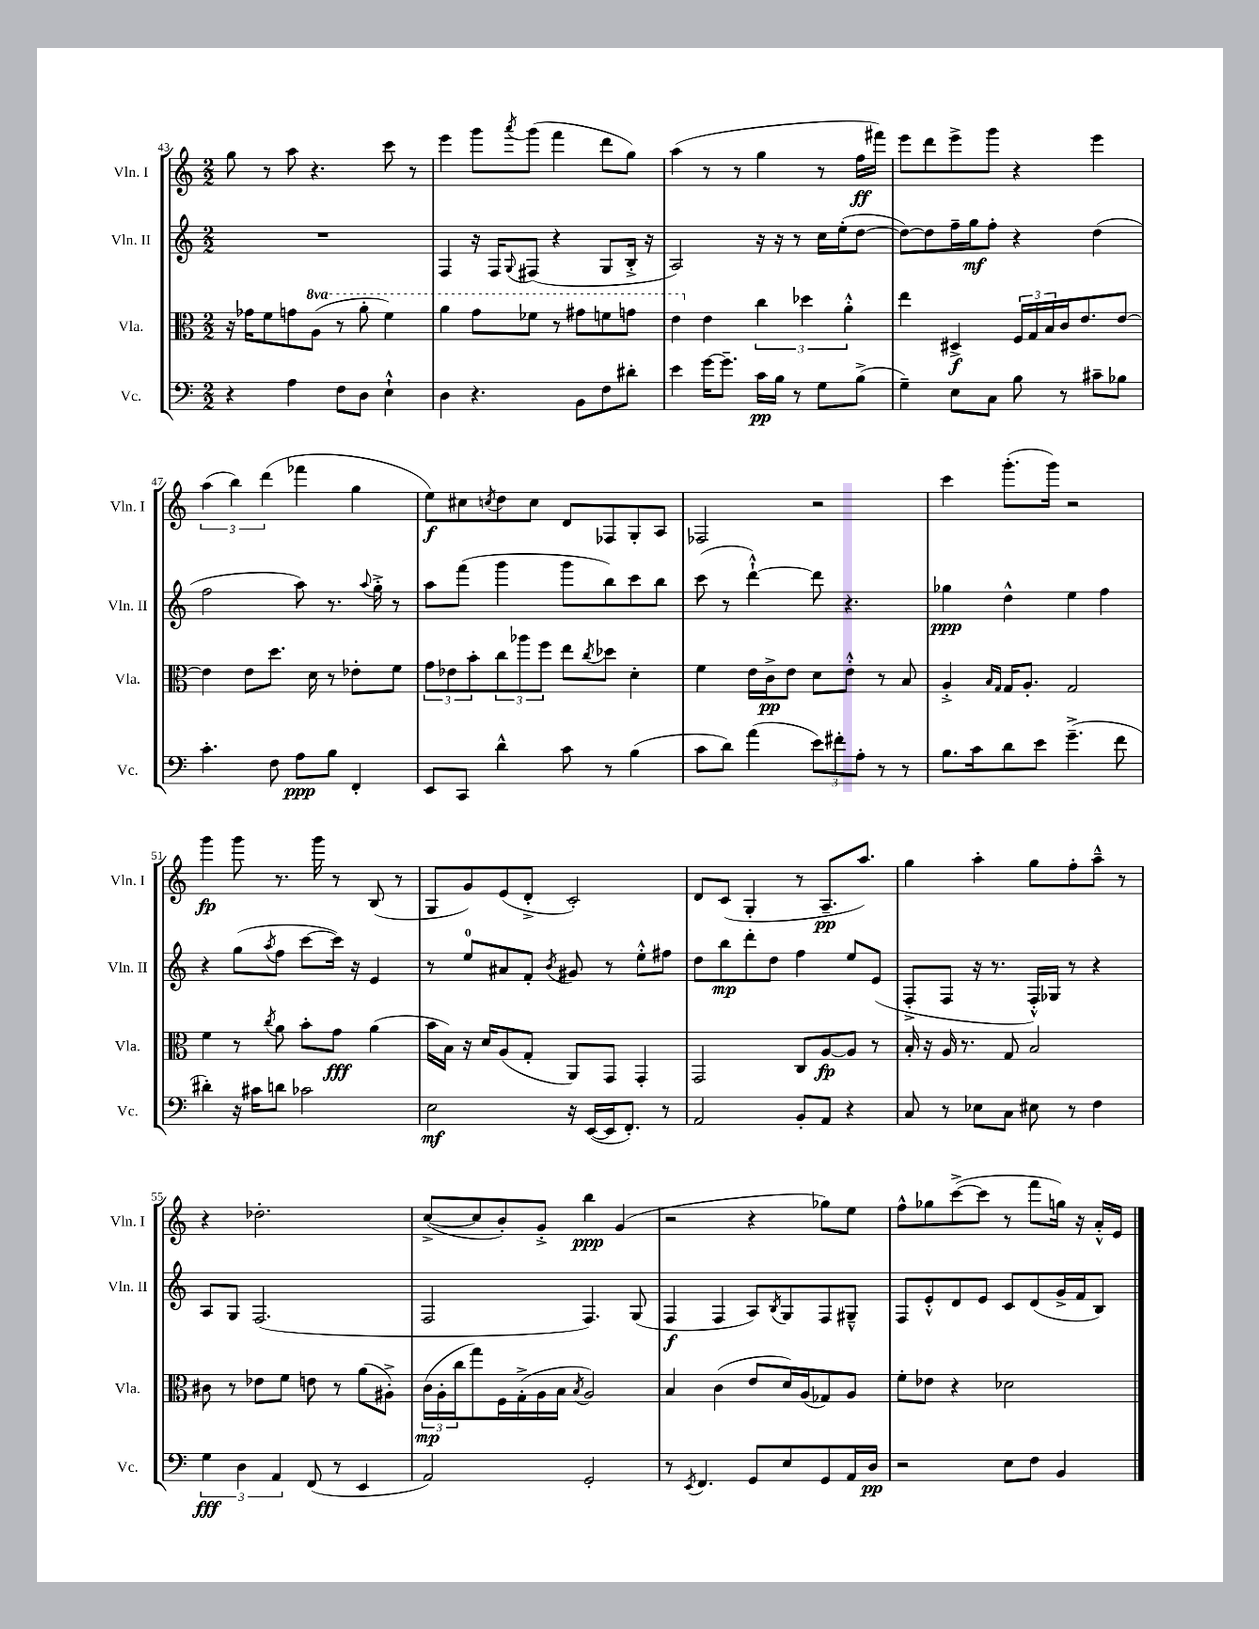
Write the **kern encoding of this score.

**kern	**kern	**kern	**kern
*staff4	*staff3	*staff2	*staff1
*clefF4	*clefC3	*clefG2	*clefG2
*k[]	*k[]	*k[]	*k[]
*M2/2	*M2/2	*M2/2	*M2/2
4r	16r	1r	8gg
.	16g-	.	.
.	8f	.	8r
4A	8g	.	8aa
.	(8a	.	4.r
8F	8r	.	.
8D	8aa'	.	.
4E`^^	4ff)	.	8ccc
.	.	.	8r
=	=	=	=
4D	4aa	4F	4eee
4.r	8gg	16r	8ggg
.	.	16F	.
.	.	8qqG	8qaaa
.	8ff-	(8F#	(8ggg
.	8r	4r	4fff
8BB	8gg#	.	.
8F	8ff	8G	8ddd
8d#'	8gg	16B'^	8gg)
.	.	16r	.
=	=	=	=
4e	4ee	2A)	(4aa
[16g	4e	.	8r
8.g~]	.	.	.
.	.	.	8r
16c	6cc	16r	4gg
16B	.	16r	.
8r	.	8r	.
.	6dd-	.	.
8G	.	16cc	8r
.	.	(16ee'	.
.	6a'^^	.	.
(8B^	.	[8dd	16ff
.	.	.	16fff#)
=	=	=	=
4G~)	4ee	8dd_)	8eee
.	.	8dd]	8ddd
8E	4D#^	16ff~	8eee^
.	.	16gg	.
8C	.	8ff'	8ggg
8B	24F	4r	4r
.	24G	.	.
.	24B	.	.
8r	16c	.	.
.	8.e	.	.
8c#~	.	(4dd	4eee
8B-	[8e	.	.
=	=	=	=
4.c'	4e]	2ff	(6aa
.	.	.	6bb)
.	8e	.	.
.	.	.	(6ddd
8F	8.dd	.	.
8A	.	8aa)	4fff-
.	16d	.	.
8B	8r	8.r	.
4FF'	8e-'	.	4gg
.	.	8qqaa	.
.	.	16gg'^	.
.	8f	8r	.
=	=	=	=
8EE	12g	8aa	8ee)
.	12e-	.	.
8CC	.	(8fff	8cc#
.	12b'	.	.
.	.	.	8qcc
4d^^	12cc	4ggg	8dd
.	12aa-	.	.
.	.	.	8cc
.	12ff	.	.
8c	8ee	8ggg	8d
.	8qcc	.	.
8r	8dd-	8bb)	8F-
(4B	4d'	8ccc	8G'
.	.	8bb	8A
=	=	=	=
8c	4f	(8ccc	2F-
8d)	.	8r	.
(4a	16e	[4ddd`^^)	.
.	16c^	.	.
.	8e	.	.
12e)	8d	8ddd]	2r
12f#'	.	.	.
.	8e'^^	4.r	.
12A'	.	.	.
8r	8r	.	.
8r	8B	.	.
=	=	=	=
8.B	4A'^	4gg-	4ccc
16c	.	.	.
.	16qqB	.	.
.	16qqG	.	.
8d	16G	4dd^^	(8.ggg'
.	8.A'	.	.
8e	.	.	.
.	.	.	16ggg)
(4.g~^	2G	4ee	2r
.	.	4ff	.
8f	.	.	.
=	=	=	=
4d#')	4f	4r	4ggg
16r	8r	(8gg	8ggg
16c#	.	.	.
.	8qcc	8qaa	.
8d	8a	8ff	8.r
2c-	8b'	[8ccc	.
.	.	.	16ggg
.	8g	16ccc])	8r
.	.	16r	.
.	(4a	4e	(8B
.	.	.	8r
=	=	=	=
2E	16b	8r	8G
.	16B)	.	.
.	16r	8ee	8g)
.	16d	.	.
.	(8A	8a#	(8e
.	8G'	8f'	8d'^
.	.	8qb	.
16r	8AA)	8g#	2c')
([16EE	.	.	.
16EE]	8GG	8r	.
8.FF')	.	.	.
.	4GG'	8ee'^^	.
8r	.	8ff#	.
=	=	=	=
2AA	2GG	8dd	8d
.	.	8bb	(8c
.	.	8ddd'	4G'
.	.	8dd	.
8BB'	8C	4ff	8r
8AA	[8A	.	8.A~
4r	8A]	8ee	.
.	.	.	8.aa)
.	8r	(8e	.
=	=	=	=
8C	16B'	8F'^	4gg
.	16r	.	.
8r	16A	8F	.
.	8.r	.	.
8E-	.	16r	4aa'
.	.	8.r	.
8C	8G	.	.
8E#	2B	16F'^^)	8gg
.	.	16G-	.
8r	.	8r	8ff'
4F	.	4r	8aa~^^
.	.	.	8r
=	=	=	=
6G	8c#	8A	4r
.	8r	8G	.
6D	.	.	.
.	8e-	(2.F	2.dd-'
6AA	.	.	.
.	8f	.	.
(8FF	8e	.	.
8r	8r	.	.
4EE	(8a	.	.
.	8A#'^)	.	.
=	=	=	=
2AA)	(24c	2F	([8cc^
.	24A'	.	.
.	24cc	.	.
.	8gg)	.	8cc]
.	16F	.	8b')
.	(16G'^	.	.
.	16A	.	8g'^
.	16B	.	.
.	8qB	.	.
2GG'	2A)	4.F)	4bb
.	.	.	(4g
.	.	(8G	.
=	=	=	=
8r	4B	4F	2r
8qEE	.	.	.
4.FF	.	.	.
.	(4c	4F	.
8GG	8e	8A)	4r
.	.	8qB	.
8E	16d)	8G	.
.	(16A	.	.
8GG	8G-)	8F	8gg-)
16AA	8A	8G#~^^	8ee
16D	.	.	.
=	=	=	=
2r	8f'	8F	8ff^^
.	8e-	8e'^^	8gg-
.	4r	8d	([8ccc^
.	.	8e	8ccc]
8E	2d-	8c	8r
8F	.	(8d	8fff
4BB	.	16g^	16gg)
.	.	16f	16r
.	.	8B)	16a'^^
.	.	.	16e
==	==	==	==
*-	*-	*-	*-
